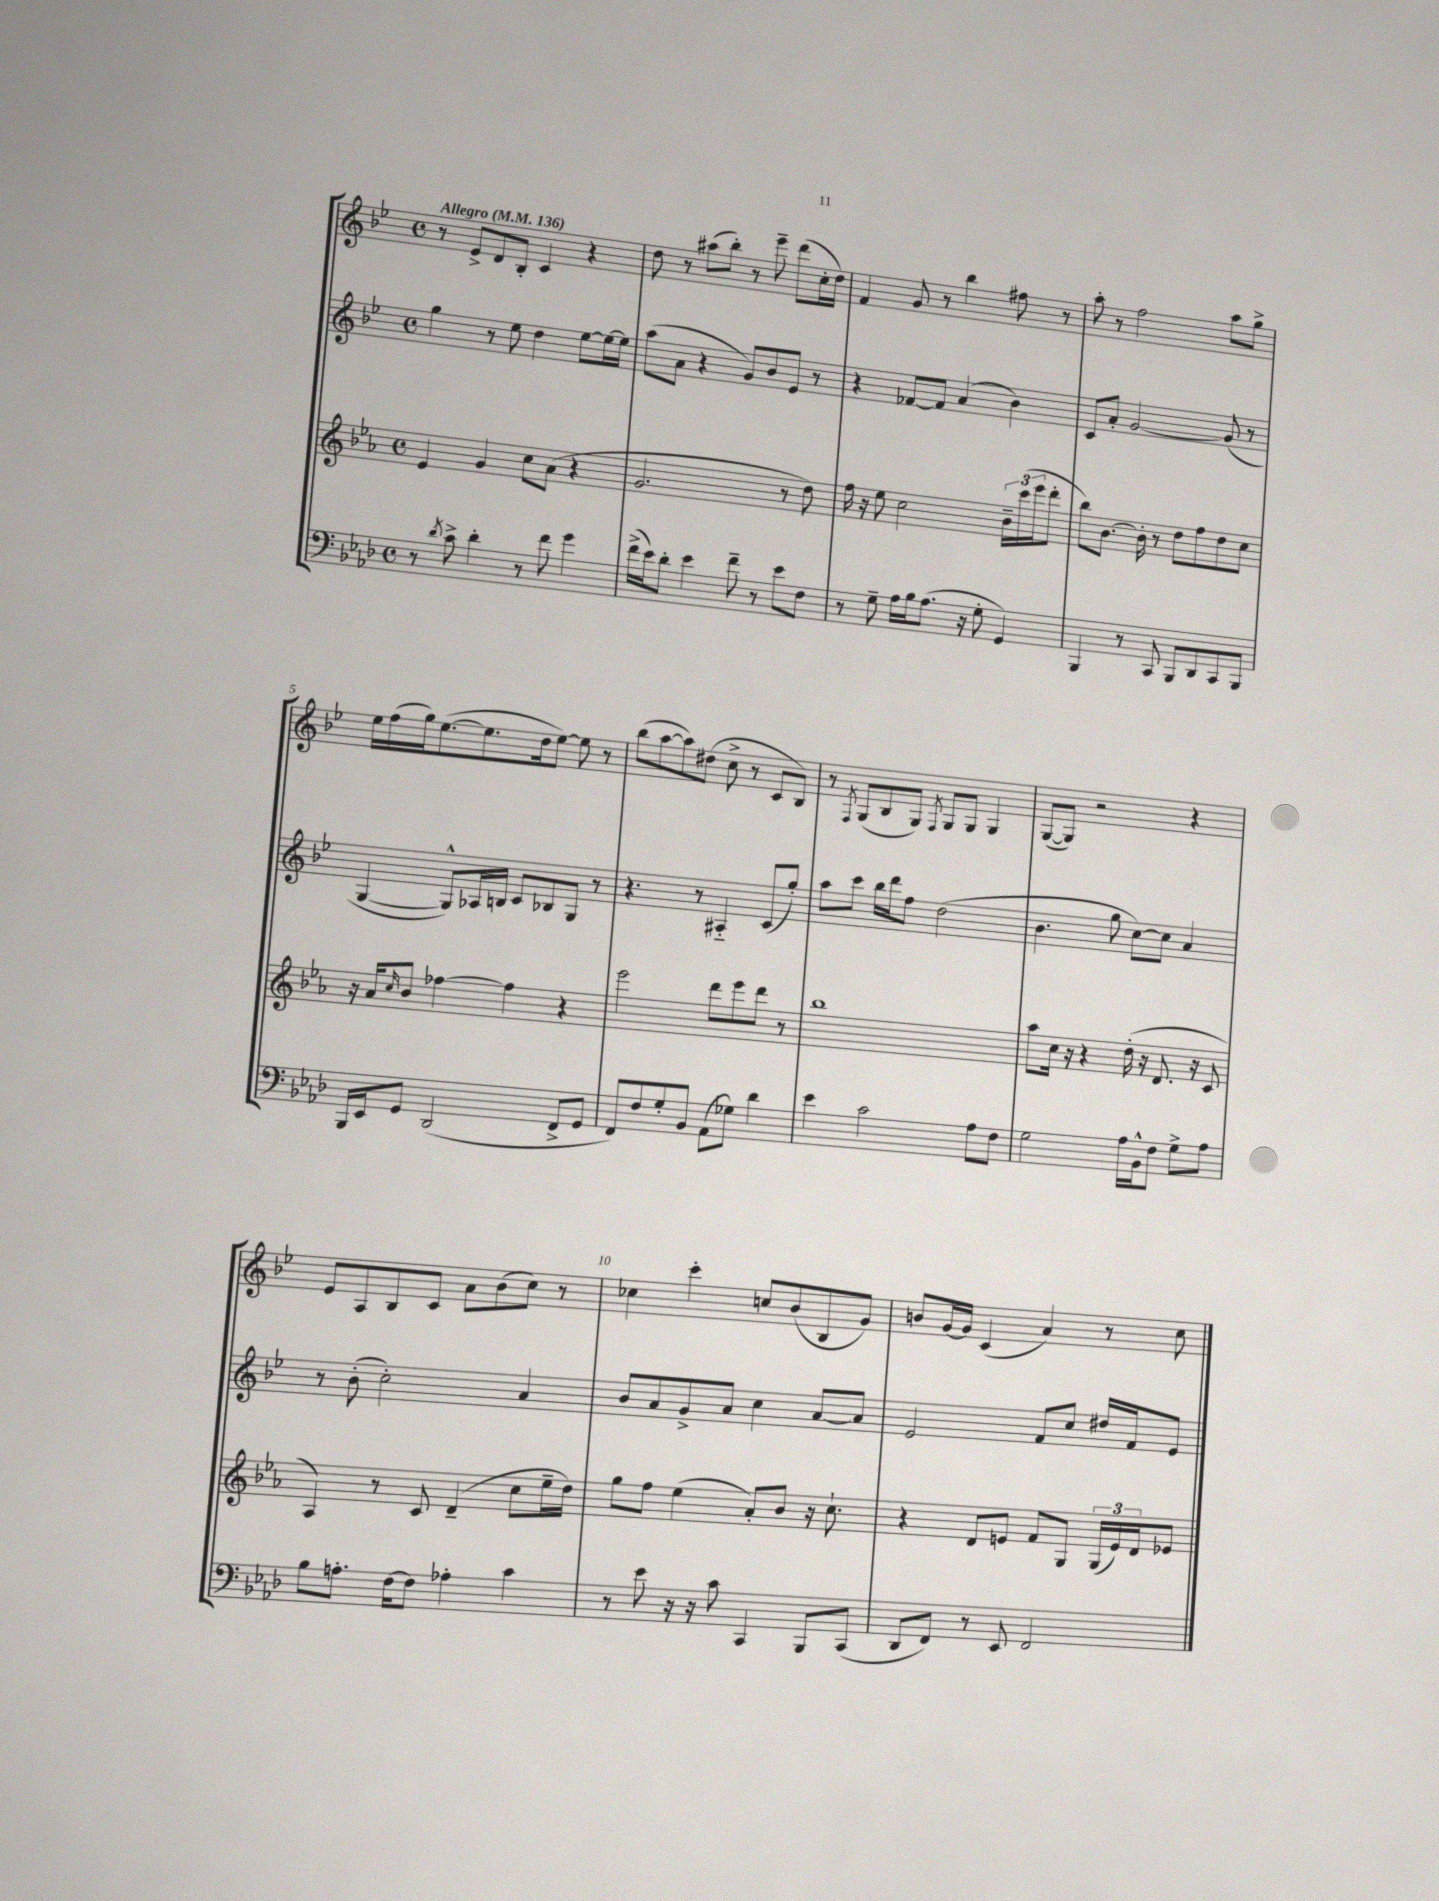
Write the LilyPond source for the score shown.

<<
\new StaffGroup <<
\new Staff = "s0" {
    \clef treble \key bes \major \defaultTimeSignature \time 4/4 \tempo "Allegro" 4 = 136
    r8 ees'8-> d'8 bes8-. c'4 r4 |
    d''8 r8 ais''8( bes''8-.) r8 ees'''8-- d'''8( c''16-. d''16) |
    f'4 g'8 r8 bes''4 fis''8 r8 |
    a''8-. r8 f''2 a''8 g''8-> |
    ees''16 f''16( g''16) ees''8.~( ees''8. d''16 ees''8~) ees''8 r8 |
    bes''8( a''8~ a''8) dis''8( c''8-> r8 c'8 bes8) |
    r8 \acciaccatura { f8 } g8( bes8 g8) \acciaccatura { f8 } g8 g8 g4 |
    g8~( g8) r2 r4 |
    ees'8 a8 bes8 c'8 a'8 bes'8( c''8) r8 |
    ces''4 c'''4-. c''8 bes'8( bes8 g'8) |
    b'8 g'16~ g'16 c'4( a'4) r8 c''8 \bar "|." |
}
\new Staff = "s1" {
    \clef treble \key bes \major \defaultTimeSignature \time 4/4
    g''4 r8 ees''8 d''4 ees''8~ ees''16~ ees''16 |
    a''8( a'8 r4 g'8) bes'8 ees'8 r8 |
    r4 fes'8~ fes'8 a'4( bes'4) |
    c'8 a'8-. g'2~ g'8( r8 |
    g4~ g8-^) aes16 b16 c'8 bes8 g8 r8 |
    r4. r8 ais4-_ c'8( g''8-.) |
    a''8 c'''8 bes''16 d'''16 f''8 d''2( |
    bes'4. g''8 c''8~) c''8 a'4 |
    r8 bes'8-.( c''2-.) a'4 |
    bes'8 a'8 g'8-> a'8 c''4 a'8~ a'8 |
    ees'2 f'8 c''8 dis''16 f'16 ees'8 \bar "|." |
}
\new Staff = "s2" {
    \clef treble \key ees \major \defaultTimeSignature \time 4/4
    ees'4 g'4 c''8 aes'8( r4 |
    g'2. r8 d''8) |
    f''16 r16 ees''8 c''2 \tuplet 3/2 { bes'16-- c'''16( ees'''16 } d'''8-. |
    bes''8) bes'8.~ bes'16-. r8 d''8 f''8 d''8 c''8 |
    r16 aes'16 \grace { c''16 } bes'8 fes''4~ fes''4 r4 |
    ees'''2 d'''8 ees'''8 d'''8 r8 |
    bes''1 |
    aes''8 c''16 r16 r4 d''16-.( r16 d'8. r16 c'8 |
    aes4) r8 c'8 d'4--( c''8 ees''16-- d''16) |
    g''8 f''8 ees''4( aes'8-.) bes'8 r16 c''8.-! |
    r4 d'8 e'8 f'8 g8 \tuplet 3/2 { g16( e'16) d'16 } ees'8 \bar "|." |
}
\new Staff = "s3" {
    \clef bass \key aes \major \defaultTimeSignature \time 4/4
    r8 \acciaccatura { des'8 } c'8-> des'4-. r8 f'8 g'4 |
    f'16->( ees'16) des'8-. ees'4 f'8-- r8 ees'8 f8 |
    r8 g8-- aes16 bes16 aes8.( r16 g8-. g,4) |
    bes,,4 r8 c,8 bes,,8 des,8 c,8 bes,,8 |
    bes,,16 ees,16 g,8 des,2( f,8-> g,8 |
    f,8) f8 g8-. bes,8 aes,8( ges8) des'4 |
    ees'4 c'2 aes8 f8 |
    g2 aes16 bes,16-^ f8 g8-> aes8 |
    bes8 a8.-. f16~ f8 aes4-. c'4 |
    r8 ees'8 r16 r16 c'8 c,4 bes,,8 c,8( |
    des,8 f,8) r8 ees,8 f,2 \bar "|." |
}
>>
>>
\layout { \context { \Score \override BarNumber.break-visibility = ##(#f #t #t) barNumberVisibility = #(every-nth-bar-number-visible 5) } }
